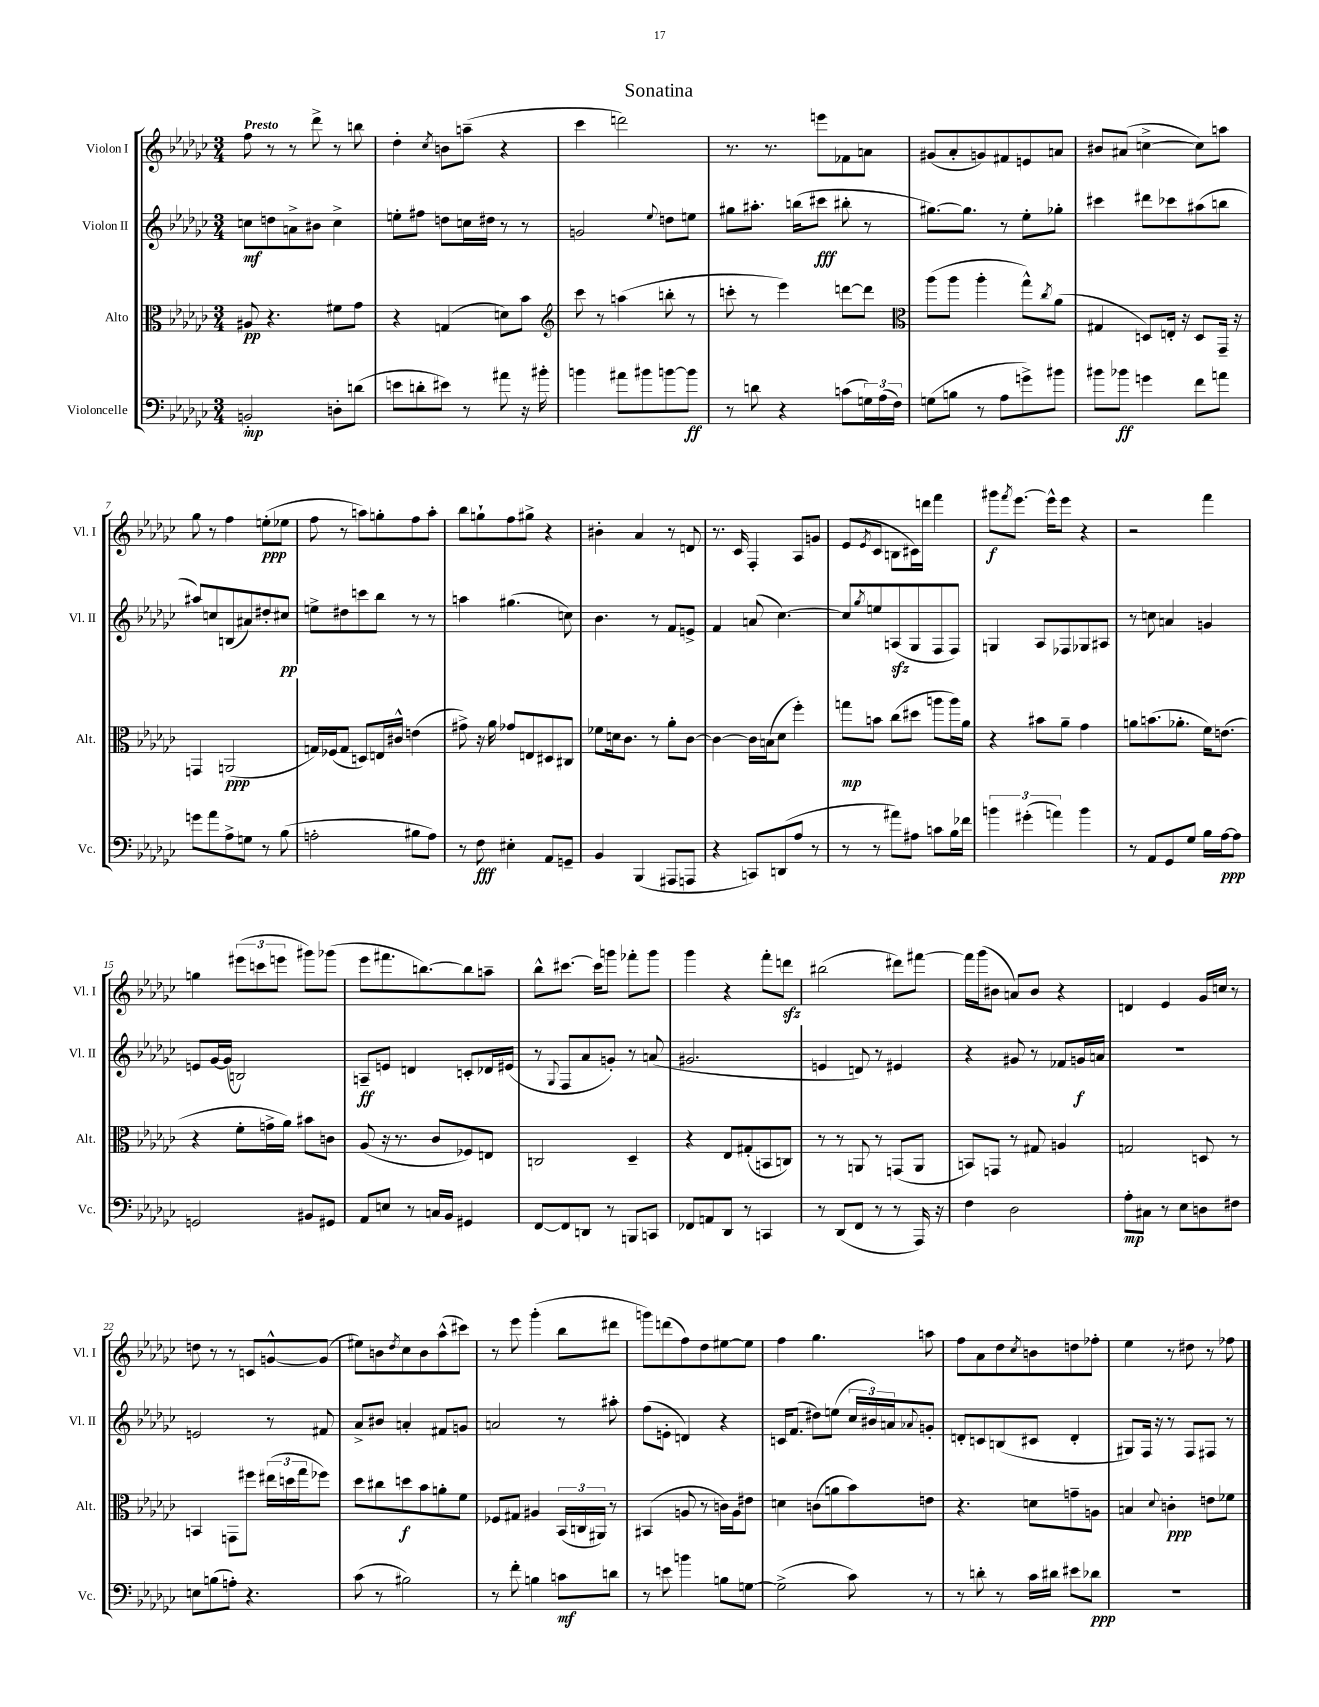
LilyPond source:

\header { title = "Sonatina" }
<<
\new StaffGroup <<
\new Staff = "s0" \with { instrumentName = "Violon I" shortInstrumentName = "Vl. I" } {
    \clef treble \key ges \major \numericTimeSignature \time 3/4 \tempo "Presto"
    f''8 r8 r8 des'''8-> r8 b''8 |
    des''4-. \acciaccatura { ces''8 } b'8 a''8--( r4 |
    ces'''4 d'''2) |
    r8. r8. e'''8 fes'8 a'8 |
    gis'8( aes'8-. g'8) fis'8 e'8 a'8 |
    bis'8 ais'8( c''4~-> c''8) a''8 |
    ges''8 r8 f''4 e''8-.\ppp( ees''8 |
    f''8 r8 a''8) g''8-. f''8 a''8-. |
    bes''8 g''8-! f''8 gis''8-> r4 |
    bis'4-. aes'4 r8 d'8 |
    r8. ces'16 f4-. aes8 g'8 |
    ees'8( \acciaccatura { ees'8 } ces'8 b8 cis'16) d'''16 f'''4 |
    gis'''8\f \acciaccatura { f'''8 } ees'''8.~ ees'''16-^ ees'''8 r4 |
    r2 f'''4 |
    g''4 \tuplet 3/2 { eis'''8( c'''8 e'''8 } gis'''8) ges'''8( |
    ees'''8 fis'''8. b''8.~) b''8 a''8-- |
    bes''8-^ cis'''8.~ cis'''16 g'''8 fes'''8-. g'''8 |
    ges'''4 r4 f'''8-. d'''8\sfz |
    bis''2( dis'''8) fis'''8~ |
    fis'''16 ges'''16( bis'8 a'8) bis'8 r4 |
    d'4 ees'4 ges'16 c''16 r8 |
    d''8 r8 r8 c'8 g'8~-^ g'8( |
    eis''8) b'8 \acciaccatura { des''8 } ces''8 b'8 aes''8-^( cis'''8) |
    r8 ees'''8 ges'''4-.( bes''8 dis'''8 |
    g'''8) d'''8( f''8) des''8 eis''8~ eis''8 |
    f''4 ges''4. a''8 |
    f''8 aes'8 des''8 \acciaccatura { ces''8 } b'8 d''8 fes''8-. |
    ees''4 r8 dis''8 r8 fes''8 \bar "|." |
}
\new Staff = "s1" \with { instrumentName = "Violon II" shortInstrumentName = "Vl. II" } {
    \clef treble \key ges \major \numericTimeSignature \time 3/4
    c''8\mf d''8 a'8-> bis'8 c''4-> |
    e''8-. fis''8 d''8 c''16 dis''16 r8 r8 |
    g'2 \appoggiatura { ees''8 } d''8 e''8 |
    gis''8 ais''8.-. b''16( cis'''8\fff bis''8-. r8 |
    gis''8.~) gis''8. r8 ees''8-. ges''8-. |
    cis'''4 dis'''8 ces'''8 ais''8( b''8 |
    ais''8) c''8 b8( ais'8) dis''8-. cis''8\pp |
    e''8-> dis''8 c'''8 bes''8 r8 r8 |
    a''4 gis''4.( c''8) |
    bes'4. r8 f'8 e'8-> |
    f'4 a'8( ces''4.~) |
    ces''8 \acciaccatura { ges''8 } e''8 a8\sfz( ges8 f8 f8) |
    g4 aes8 fes8 ges8 ais8 |
    r8 c''8 a'4 g'4 |
    e'8 ges'16~ ges'16( b2) |
    a8--\ff e'8 d'4 c'8-. des'16 eis'16( |
    r8 \appoggiatura { ges8 } f8 aes'8 g'8-.) r8 a'8( |
    gis'2. |
    e'4 d'8) r8 eis'4 |
    r4 gis'8 r8 fes'8 g'16\f a'16 |
    R2. |
    e'2 r8 fis'8 |
    aes'8-> bis'8 a'4-. fis'8 g'8 |
    a'2 r8 ais''8-. |
    f''8( e'8-. d'4) r4 |
    c'16 f'8.( dis''8) e''8( \tuplet 3/2 { ces''16 bis'16) a'16 } \appoggiatura { aes'8 } g'8-. |
    d'8-. c'8 b8( cis'8 d'4-. |
    gis8) f16 r16 r8 f8 fis8 r8 \bar "|." |
}
\new Staff = "s2" \with { instrumentName = "Alto" shortInstrumentName = "Alt." } {
    \clef alto \key ges \major \numericTimeSignature \time 3/4
    ais8\pp r4. fis'8 ges'8 |
    r4 g4( d'8) bes'8 |
    \clef treble ces'''8 r8 a''4( b''8-. r8 |
    c'''8-. r8 ees'''4) d'''8~ d'''8 |
    \clef alto aes''8( aes''8 aes''4-. ges''8-^) \acciaccatura { ces''8 } aes'8( |
    gis4 d8) e16-. r16 d8 ges,16-- r16 |
    g,4 a,2\ppp( |
    g16) fes16( g8 d8) e16 cis'16-^ e'4( |
    gis'8->) r16 aes'16 ges'8 e8 dis8 cis8 |
    fes'8 d'16 ces'8. r8 aes'8-. ces'8~ |
    ces'4~ ces'16 b16( des'8 f''4-.) |
    g''8\mp b'8 ces''8( dis''8 a''8 a''16) aes'16 |
    r4 bis'8 aes'8-- ges'4 |
    a'8 b'8.( aes'8.-. f'16) e'8.( |
    r4 f'8-. g'16-> aes'16) bis'8 c'8 |
    aes8( r16 r8. ces'8 fes8) e8 |
    c2 des4-- |
    r4 ees8 gis8-.( b,8 c8) |
    r8 r8 a,8 r8 g,8( a,8 |
    b,8) g,8 r8 gis8 a4 |
    g2 d8 r8 |
    b,4 g,8 fis''8 \tuplet 3/2 { eis''16( d''16 ges''16 } fes''8) |
    des''8 cis''8 d''8\f bes'8 a'8-. f'8 |
    fes8 gis8 ais4 \tuplet 3/2 { bes,16( c16 ais,16) } r8 |
    bis,4( a8 r8 c'16) a16 eis'8 |
    d'4 c'8( a'8 bes'8) e'8 |
    r4. d'8 g'8-- a8 |
    b4 \appoggiatura { des'8 } c'4-.\ppp e'8 fes'8 \bar "|." |
}
\new Staff = "s3" \with { instrumentName = "Violoncelle" shortInstrumentName = "Vc." } {
    \clef bass \key ges \major \numericTimeSignature \time 3/4
    b,2-.\mp d8-. d'8( |
    e'8 d'8-. eis'8) r8 ais'8 r16 bis'16-. |
    b'4 ais'8 bis'8 b'8~ b'8\ff |
    r8 d'8 r4 c'8( \tuplet 3/2 { g16) aes16( f16) } |
    g8( b8 r8 aes8 g'8->) bis'8 |
    bis'8 bes'8\ff g'4 f'8 a'8 |
    g'8 aes'8 aes8-> g8 r8 bes8( |
    a2-. bis8 a8) |
    r8 f8\fff eis4-. aes,8 g,8-- |
    bes,4 bes,,4( ais,,8 a,,8 |
    r4 c,8) d,8( aes8 r8 |
    r8 r8 ais'8) ais8 c'8 bes16 fes'16 |
    \tuplet 3/2 { b'4 gis'4-.( a'4) } b'4 |
    r8 aes,8 ges,8 ges8 bes16 aes16~\ppp aes8 |
    g,2 bis,8 gis,8 |
    aes,8 e8 r8 c16 bes,16 gis,4 |
    f,8~ f,8 d,8 r8 b,,8 c,8 |
    fes,8 a,8 des,8 r8 c,4 |
    r8 des,8( f,8 r8 r8 aes,,16) r16 |
    f4 des2 |
    aes8-.\mp cis8 r8 ees8 d8 fis8 |
    e8 b8( a8-.) r4. |
    ces'8( r8 bis2) |
    r8 f'8-. b4 c'8\mf d'8 |
    r8 e'8 b'4 b8 g8~ |
    g2->( ces'8) r8 |
    r8 d'8-. r8 ces'16 dis'16 eis'8 des'8\ppp |
    R2. \bar "|." |
}
>>
>>
